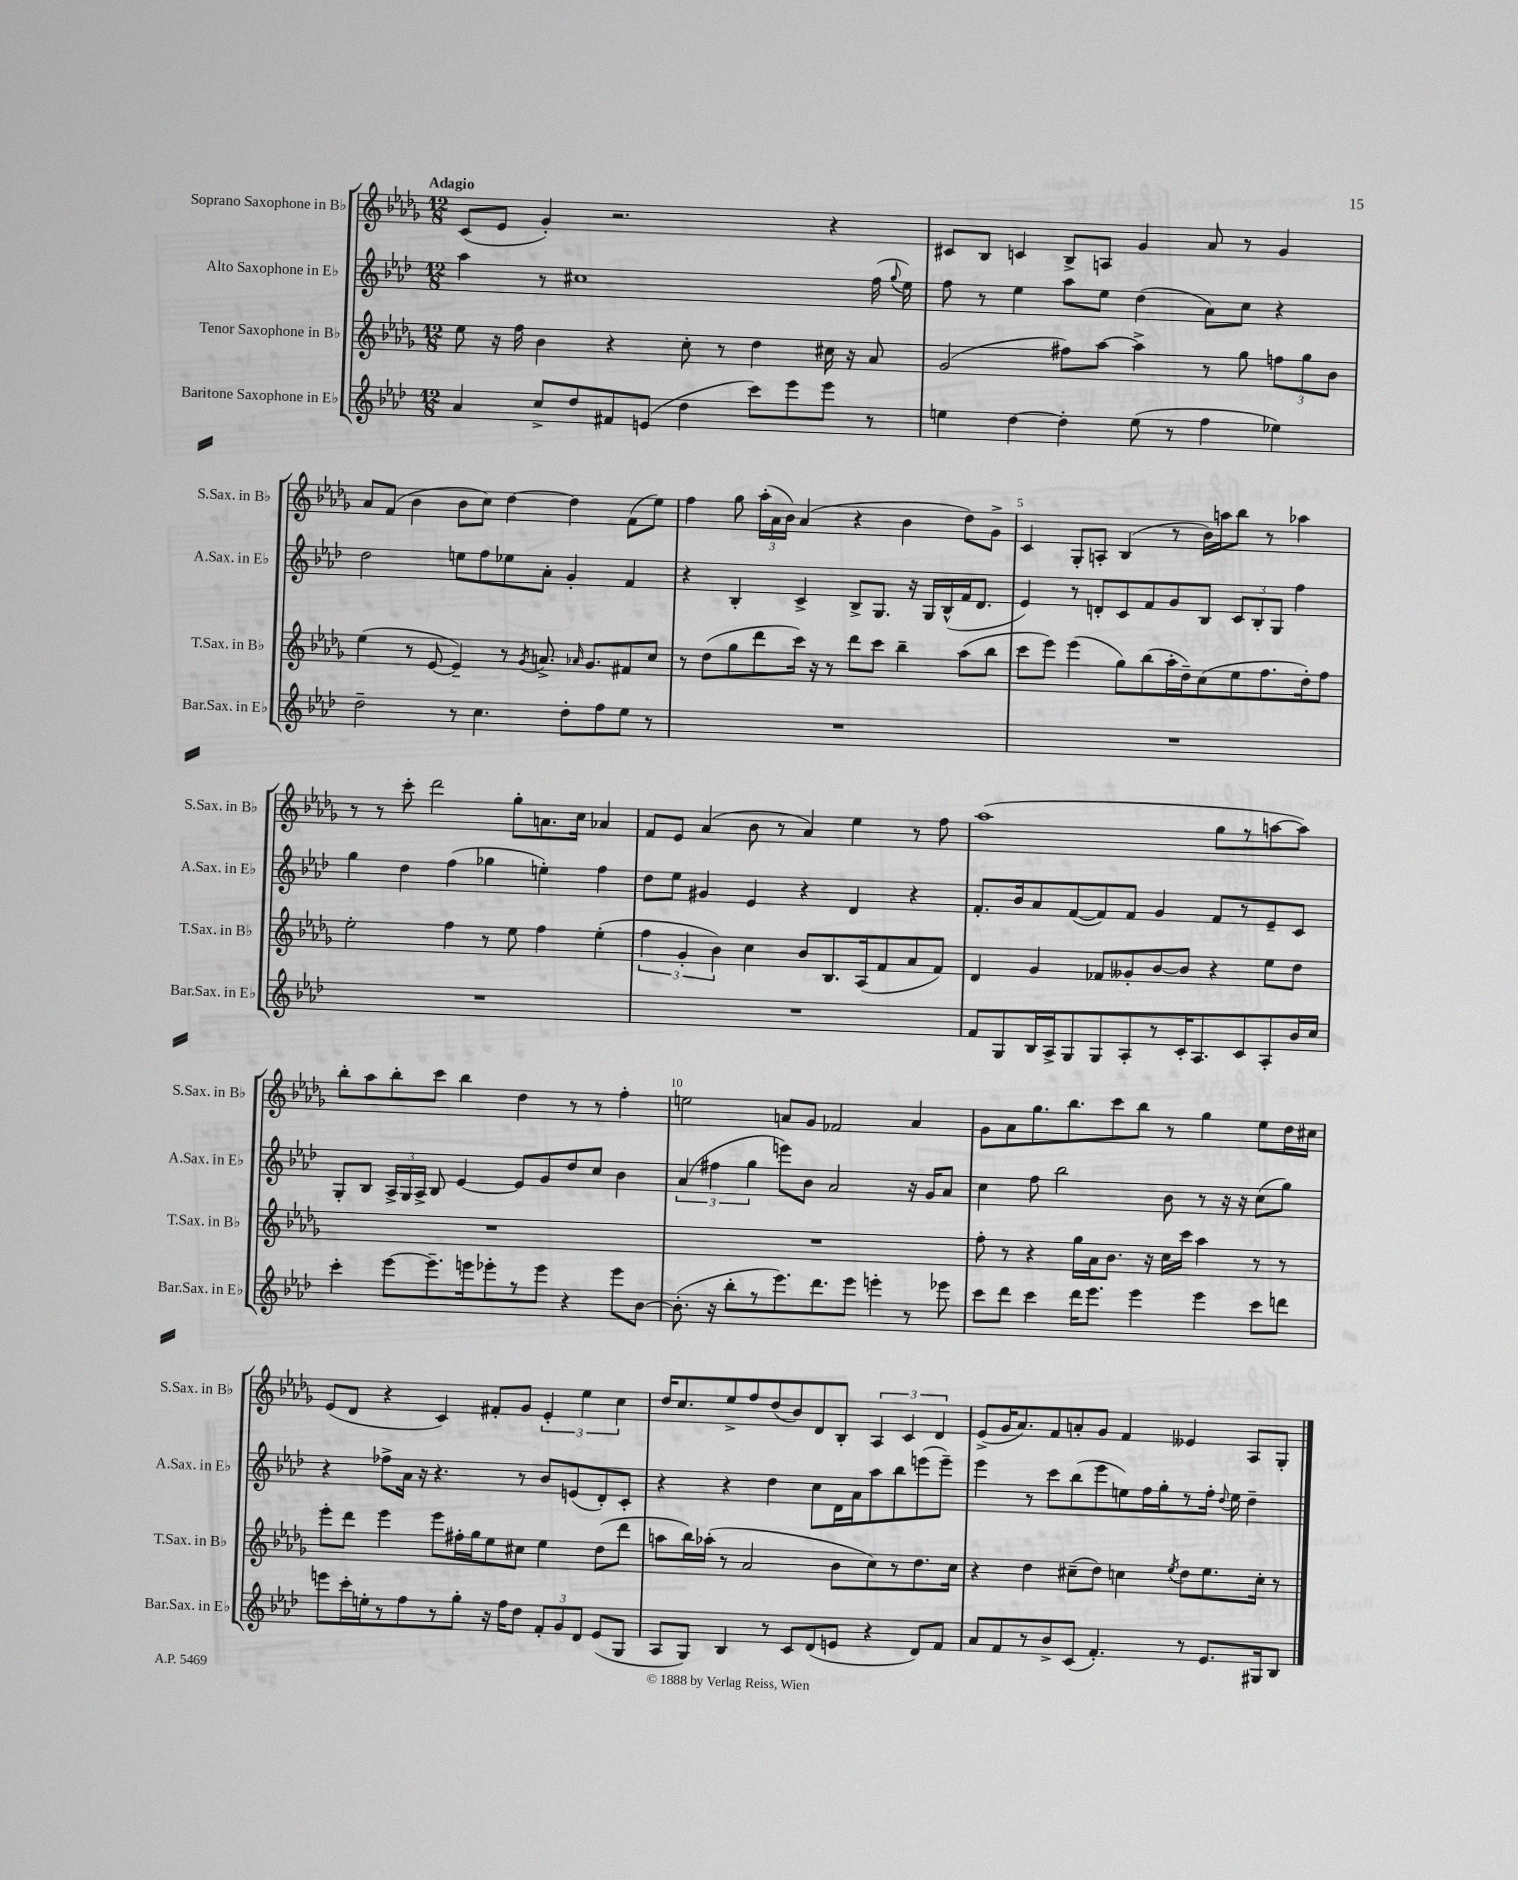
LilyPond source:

<<
\new StaffGroup <<
\new Staff = "s0" \with { instrumentName = "Soprano Saxophone in Bb" shortInstrumentName = "S.Sax. in Bb" } {
    \clef treble \key des \major \numericTimeSignature \time 12/8 \tempo "Adagio"
    \autoBeamOff c'8[( ees'8] ges'4-.) r2. r4 |
    cis'8[ bes8] c'4 bes8[-> a8] ges'4 aes'8 r8 ges'4 |
    aes'8[ f'8]( bes'4 bes'8[ c''8]) des''4~ des''4 f'8[( ees''8]) |
    f''4 ges''8 \tuplet 3/2 { aes''16[-.( aes'16 bes'16]) } aes'4( r4 bes'4 des''8[) ges'8]-> |
    c'4 ges8[-. a8]-. bes4( r8 bes'16[) a''16 bes''8] r8 aes''4 |
    r8 r8 c'''8-. des'''2 ges''8[-. a'8. c''16] aes'4 |
    f'8[ ees'8] aes'4( bes'8 r8 aes'4) ees''4 r8 f''8 |
    aes''1( ges''8[ r8 a''8~ a''8]) |
    bes''8[-. aes''8 bes''8-. c'''8] bes''4 des''4 r8 r8 f''4-. |
    e''2 a'8[ ges'8] fes'2 a'4 |
    ges'8[ aes'8 ges''8. bes''8. c'''8 bes''8] r8 ges''4 ees''8[ des''16 cis''16] |
    ees'8[( des'8] r4 c'4) fis'8[-. ges'8] \tuplet 3/2 { ees'4-. ees''4 c''4 } |
    des''16[ c''8. ees''8-> f''8 des''8( bes'8) des'8 bes8]-. \tuplet 3/2 { aes4 c'4 des'4 } |
    ees'8[->( ges'16 aes'8.) f'8 a'8-. ges'8] f'4 eeses'4 aes8[ ges8]-. \bar "|." |
}
\new Staff = "s1" \with { instrumentName = "Alto Saxophone in Eb" shortInstrumentName = "A.Sax. in Eb" } {
    \clef treble \key aes \major \numericTimeSignature \time 12/8
    \autoBeamOff aes''4 r8 cis''1 f''16( \appoggiatura { g''8 } ees''16) |
    f''8 r8 ees''4 aes''8[ ees''8] des''4( aes'8[) c''8] r4 |
    des''2 e''8[ f''8 ees''8 aes'8]-. g'4-. f'4 |
    r4 bes4-. c'4-> bes8[-> g8.] r16 g16[ bes16-^( f'16 des'8.] |
    ees'4) r8 d'8[-. c'8 f'8 g'8 bes8] \tuplet 3/2 { c'8[ bes8-. g8] } f''4 |
    g''4 des''4 f''4( ges''4 e''4-.) f''4 |
    des''8[ ees''8] gis'4 ees'4 r4 des'4 r4 |
    f'8.[-. bes'16 aes'8 f'8~( f'8) f'8] g'4 f'8[ r8 ees'8-- c'8] |
    g8[-. bes8] \tuplet 3/2 { aes16[-> g16 aes16]-> } bes8 ees'4~ ees'8[ g'8 des''8 c''8] bes'4 |
    \tuplet 3/2 { aes'4( fis''4 g''4 } e'''8[) bes'8] aes'2 r16 g'16[ aes'8] |
    c''4 f''8 bes''2 bes'8 r8 r16 r16 c''8[( g''8]) |
    r4 fes''8[-> aes'16] r16 r4. r8 bes'8[ e'8( des'8-.) c'8]-. |
    r4 r4 des''4 c''8[ des'16 aes'16 aes''8 bes''8 e'''8( e'''8]--) |
    ees'''4 r8 c'''8[ bes''8( ees'''8 e''8) f''16 g''16-. r8 f''16]-. \appoggiatura { des''8 } e''16 des''4-- \bar "|." |
}
\new Staff = "s2" \with { instrumentName = "Tenor Saxophone in Bb" shortInstrumentName = "T.Sax. in Bb" } {
    \clef treble \key des \major \numericTimeSignature \time 12/8
    \autoBeamOff ees''8 r16 f''16 bes'4 r4 c''8-. r8 des''4 cis''16 r16 aes'8 |
    ges'2( fis''8[) aes''8]~ aes''4-> r8 ges''8 \tuplet 3/2 { f''8[ ges''8 bes'8] } |
    ees''4( r8 ees'8~ ees'4--) r8 \acciaccatura { ges'8 } a'8.-> \grace { aes'16 } ges'8.[ fis'8 c''8] |
    r8 des''8[( ges''8 des'''8 c'''16]) r16 r8 des'''8[ c'''8] bes''4-- aes''8[( bes''8] |
    c'''8[ ees'''8]) ees'''4( ges''8[) bes''8( aes''16-. des''16--) c''8( ees''8 f''8. des''16-.) f''8] |
    ees''2-. f''4 r8 ees''8 f''4 ees''4-.( |
    \tuplet 3/2 { f''4 ges'4-. bes'4) } c''4 bes'8[ bes8. aes16( f'8 aes'8 f'8]) |
    des'4 ges'4 fes'8[ geses'8-. bes'8~ bes'8] r4 ees''8[ des''8] |
    R1. |
    R1. |
    f''8-. r8 r4 ges''16[ aes'16 bes'8.] r16 c''16[ c'''16] aes''4 r8 r8 |
    ees'''8[-. des'''8] ees'''4 ees'''8[ fis''16-. ges''16 ees''8 cis''8] ees''4 des''8[( des'''8] |
    a''8[ bes''16) aes''16]-.( r8 aes'2 bes'8[ c''8) r8 des''8. c''16] |
    r4 des''4 cis''8[--( des''8]) c''4 \acciaccatura { ees''8 } des''8[ ees''8. c''16]-. r8 \bar "|." |
}
\new Staff = "s3" \with { instrumentName = "Baritone Saxophone in Eb" shortInstrumentName = "Bar.Sax. in Eb" } {
    \clef treble \key aes \major \numericTimeSignature \time 12/8
    \autoBeamOff aes'4 c''8[-> des''8 fis'8 e'8]( des''4 c'''8[) ees'''8 ees'''8] r8 |
    e''4 des''4~ des''4-. e''8( r8 f''4 ees''4) |
    des''2-- r8 c''4. des''8[-. f''8 ees''8] r8 |
    R1. |
    R1. |
    R1. |
    R1. |
    f'8[ g8 bes16 aes16-> g8 g8 aes8-. r8 c'16-. aes8. c'8 aes8-. bes'16 c''16] |
    c'''4-. ees'''8[~ ees'''8.-- e'''16 ees'''8-. r8 ees'''8] r4 ees'''8[ bes'8]~ |
    bes'8.-.( r16 bes''8[-. r8 ees'''8.) des'''8. ees'''8] e'''4-. r8 ees'''8 |
    c'''8[ des'''8] c'''4 des'''16[ ees'''8.] ees'''4 ees'''4 c'''8[ d'''8] |
    e'''8[ c'''16-. e''16-. r8 f''8 r8 g''8]-. r16 f''16[ des''8] \tuplet 3/2 { f'8[-. g'8 des'8] } ees'8[( g8] |
    aes8[ g8]) bes4 r8 c'8[ des'8( e'8] r4 des'8[) f'8] |
    aes'8[ f'8 r8 bes'8-> c'8]( f'4.-.) r8 ees'8.[ gis16 bes8] \bar "|." |
}
>>
>>
\layout { \context { \Score \override BarNumber.break-visibility = ##(#f #t #t) barNumberVisibility = #(every-nth-bar-number-visible 5) } }
